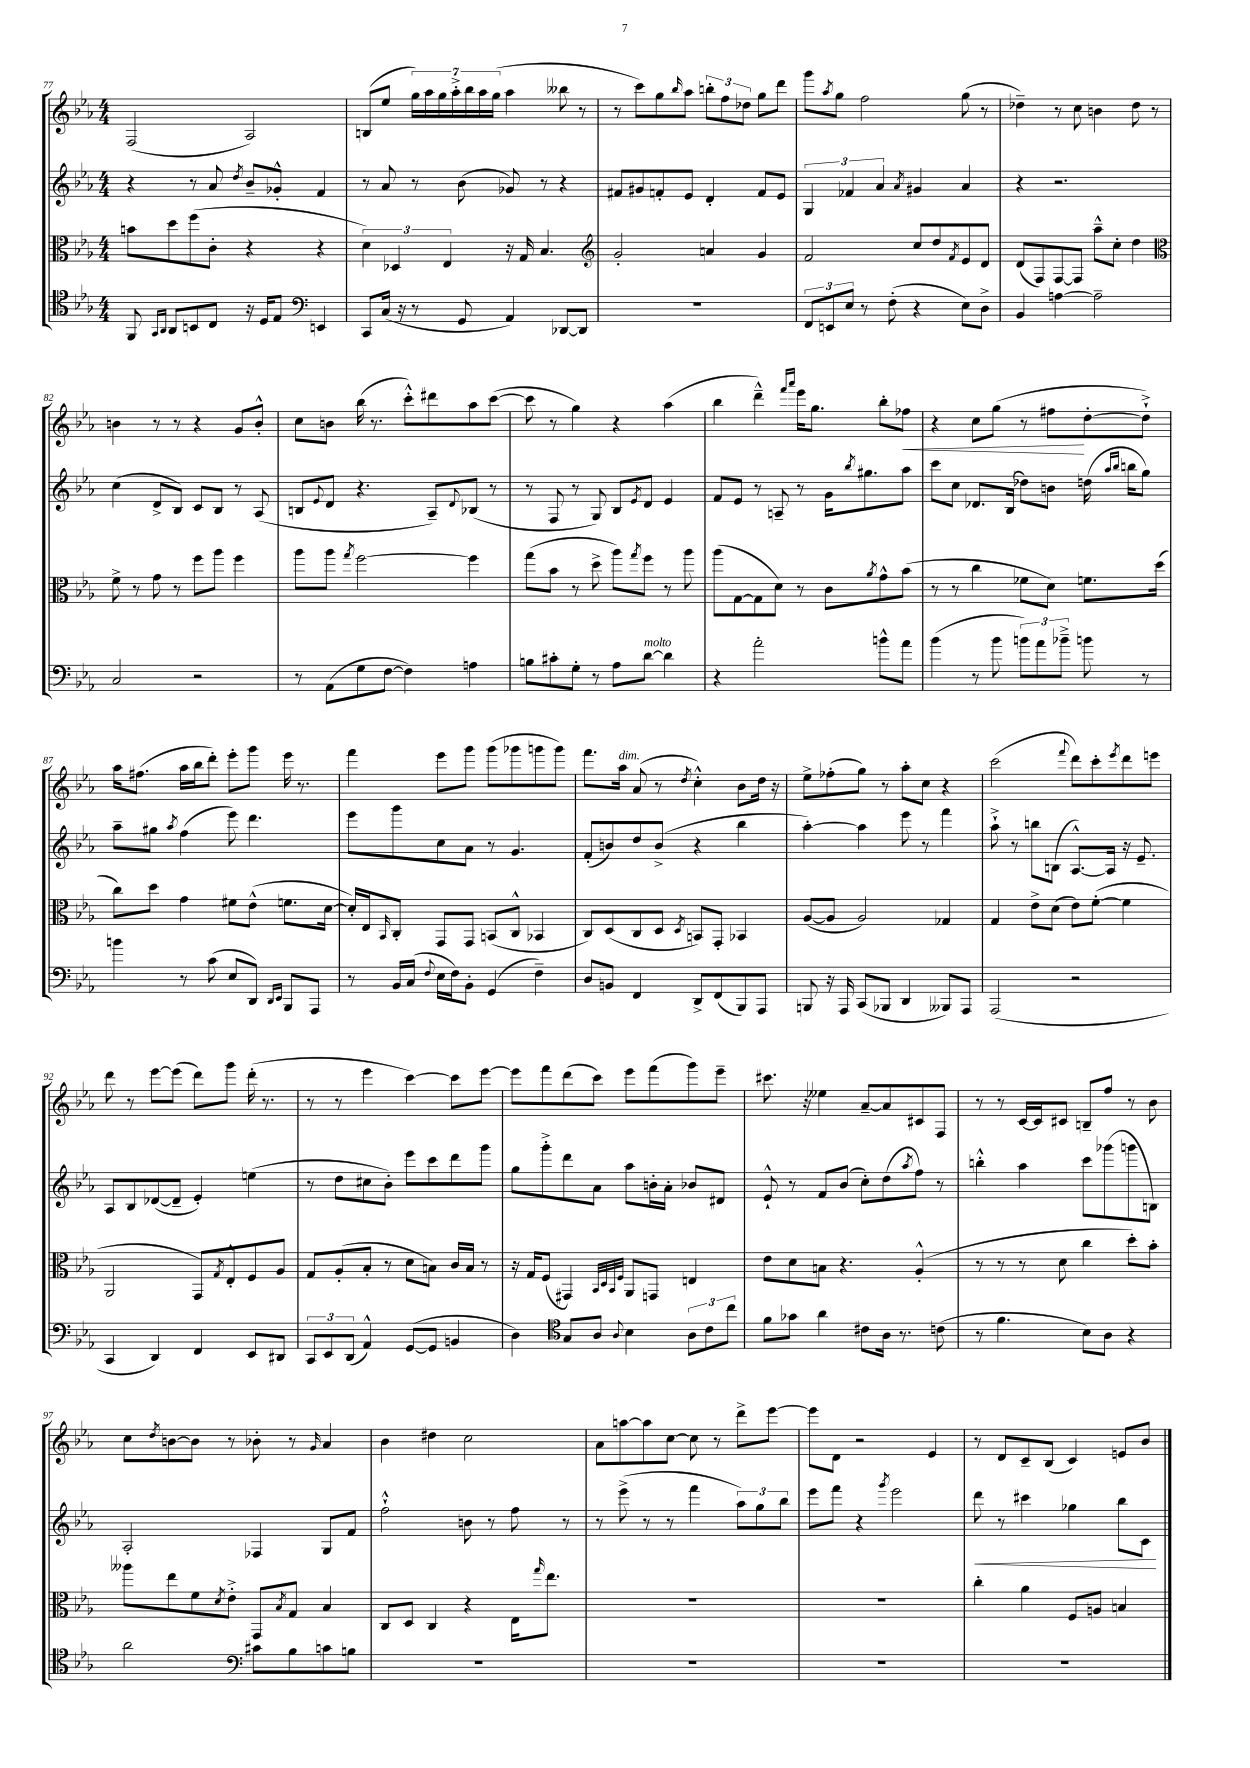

**kern	**kern	**kern	**dynam	**kern	**dynam
*part4	*part3	*part2	*part2	*part1	*part1
*staff4	*staff3	*staff2	*staff2	*staff1	*staff1
*clefC4	*clefC3	*clefG2	*	*clefG2	*
*k[b-e-a-]	*k[b-e-a-]	*k[b-e-a-]	*	*k[b-e-a-]	*
*M4/4	*M4/4	*M4/4	*	*M4/4	*
=77	=77	=77	=77	=77	=77
8FF/	8bn\L	4r	.	(2F/	.
16qqGG/LL	.	.	.	.	.
16qqAA-/JJ	.	.	.	.	.
8AA-/L	8dd\	.	.	.	.
8BBn/	(8ff\	8r	.	.	.
8C/J	8c'\J	8a-/	.	.	.
.	.	8qdd/	.	.	.
16r	4r	8b-~/L	.	2A-/)	.
16D/KL	.	.	.	.	.
8E-/J	.	8g-X'^^/J	.	.	.
*clefF4	*	*	*	*	*
4EEn/	4r	4f/	.	.	.
=78	=78	=78	=78	=78	=78
8CC/L	6d\)	8r	.	(8Bn/L	.
(16C/Jk	.	8a-/	.	8ee-/J	.
.	6D-X/	.	.	.	.
16r	.	.	.	.	.
8r	.	8r	.	28gg\LL)	.
.	.	.	.	28aa-\	.
.	.	.	.	28gg\	.
.	6E-/	.	.	.	.
.	.	.	.	28aa-'^\	.
8GG/	.	(8b-\	.	.	.
.	.	.	.	28bb-\	.
.	.	.	.	28aa-\	.
.	.	.	.	(28gg\JJ	.
4AA-/)	16r	8g-X/)	.	4aa-\	.
.	16G/	.	.	.	.
.	4.B-/	8r	.	.	.
[8DD-X/L	.	4r	.	8bb--X\	.
8DD-/J]	.	.	.	8r	.
=79	=79	=79	=79	=79	=79
*	*clefG2	*	*	*	*
1r	2g'/	8f#X/L	.	8r	.
.	.	8g#X/	.	8ccc\L)	.
.	.	8fn'/	.	8gg\	.
.	.	.	.	16qqbb-/	.
.	.	8e-/J	.	8aa-\J	.
.	4an/	4d'/	.	12bbn'\L	.
.	.	.	.	12ff\	.
.	.	.	.	12dd-X\J	.
.	4g/	8f/L	.	8gg\L	.
.	.	8e-/J	.	8ddd\J	.
=80	=80	=80	=80	=80	=80
12FF/L	2f/	6G/	.	8ggg\L	.
12EEn/	.	.	.	.	.
.	.	.	.	8qaa-/	.
.	.	.	.	8gg\J	.
12E-/J	.	6f-X/	.	.	.
8r	.	.	.	2ff\	.
.	.	6a-/	.	.	.
(8F'\	.	.	.	.	.
.	.	8qa-/	.	.	.
4r	8cc/L	4g#X/	.	.	.
.	8dd/	.	.	.	.
.	8qf/	.	.	.	.
8E-\L)	8e-/	4a-/	.	(8gg\	.
8D^\J	8d/J	.	.	8r	.
=81	=81	=81	=81	=81	=81
4BB-/	(8d/L	4r	.	4dd-X~\)	.
.	8F/)	.	.	.	.
[4An\	[8F/	2.r	.	8r	.
.	8F/J]	.	.	8cc\	.
2A~\]	8aa-~^^\L	.	.	4bn\	.
.	8cc'\J	.	.	.	.
.	4dd\	.	.	8dd-\	.
.	.	.	.	8r	.
!!LO:LB:g=z
=82	=82	=82	=82	=82	=82
*	*clefC3	*	*	*	*
2C/	8f^\	(4cc\	.	4bn\	.
.	8r	.	.	.	.
.	8g\	8d^/L	.	8r	.
.	8r	8B-/J)	.	8r	.
2r	8ff\L	8c/L	.	4r	.
.	8aa-\J	8B-/J	.	.	.
.	4ff\	8r	.	8g/L	.
.	.	(8A-/	.	8b'^^/J	.
=83	=83	=83	=83	=83	=83
8r	8aa-\L	8Bn/L	.	8cc\L	.
.	.	8qqe-/	.	.	.
(8AA-\L	8aa-\J	8d/J	.	8bn\J	.
.	8qgg/	.	.	.	.
8G\	[2ff\	4.r	.	(16bb-\	.
.	.	.	.	8.r	.
[8F\J	.	.	.	.	.
4F\])	.	.	.	8ccc'^^\L)	.
.	.	8A-~/L)	.	8ddd#X\	.
.	.	8qqd/	.	.	.
4An\	4ff\]	(8B-X/J	.	8aa-\	.
.	.	8r	.	([8ccc\J	.
=84	=84	=84	=84	=84	=84
8Bn\L	(8gg\L	8r	.	8ccc\]	.
8c#X'\	8b-\J	8F/	.	8r	.
8G'\J	8r	8r	.	4gg\)	.
8r	8dd^\	8G/)	.	.	.
8A-\L	8aa-\L)	8B-/L	.	4r	.
.	8qgg/	8qe-/	.	.	.
!LO:TX:a:i:t=molto	!	!	!	!	!
[8d\J	8ff\J	8d/J	.	.	.
4d\]	8r	4e-/	.	(4aa-\	.
.	8aa-\	.	.	.	.
=85	=85	=85	=85	=85	=85
4r	(8aa-\L	8f/L	.	4bb-\	.
.	[8G\	8e-/J	.	.	.
2a-'\	8G\]	8r	.	4ddd~^^\)	.
.	8d\J)	8An~/	.	.	.
.	.	.	.	16qqfff/LL	.
.	.	.	.	16qqaaa-/JJ	.
.	8r	8r	.	16eee-\KL	.
.	.	.	.	8.gg\J	.
.	8c\L	16g\KL	.	.	.
.	.	8qbb-/	.	.	.
.	.	8.gg#X\	.	.	.
.	8qa-/	.	.	.	.
8bn^^\L	8g^^\	.	.	8bb-'\L	.
!	!	!	!	!	!LO:HP:b
8a-\J	(8b-\J	8aa-\J	.	8ff-X\J	<
=86	=86	=86	=86	=86	=86
(4b-\	8r	8ccc\L	.	4r	.
.	8r	8cc\J	.	.	.
8r	4cc\	8.d-X/L	.	8cc\L	.
8b-\	.	.	.	(8gg\J	.
.	.	(16B-/Jk	.	.	.
12bn\L)	8f-X\L	8dd-X\L)	.	8r	.
12a-\	.	.	.	.	.
.	8d\J)	8bn\J	.	8ff#X\L	.
12b-X~^\J	.	.	.	.	.
8bn\	8.fn\L	(16ddn\	.	[8dd'\	[
.	.	16qqaa-/LL	.	.	.
.	.	16qqbb-/JJ	.	.	.
.	.	16bbn\KL	.	.	.
8r	.	8gg\J)	.	8dd`^\J])	.
.	(16dd\Jk	.	.	.	.
!!LO:LB:g=z
=87	=87	=87	=87	=87	=87
4bn\	8cc\L)	8aa-~\L	.	16aa-\KL	.
.	.	.	.	(8.ff#X\J	.
.	8dd\J	8gg#X\J	.	.	.
.	.	8qaa-/	.	.	.
8r	4g\	(4ff\	.	16aa-\LL	.
.	.	.	.	16bb-\J	.
(8c\	.	.	.	8ddd'\J)	.
8E-/L	8f#X\L	8eee-\)	.	8eee-'\L	.
8DD/J)	(8e-^^\J	4.ddd\	.	8ggg\J	.
16qqDD/LL	.	.	.	.	.
16qqEE-/JJ	.	.	.	.	.
8BBB-/L	8.fn\L	.	.	16eee-\	.
.	.	.	.	8.r	.
8AAA-/J	.	.	.	.	.
.	[16d\Jk	.	.	.	.
=88	=88	=88	=88	=88	=88
8r	16d'/LL])	8eee-\L	.	4fff\	.
.	16E-/J	.	.	.	.
.	16qqBB-/	.	.	.	.
16BB-/LL	8C'/J	8ggg\	.	.	.
(16C/JJ	.	.	.	.	.
8qqF/	.	.	.	.	.
16E-\LL	8GG/L	8cc\	.	8eee-\L	.
16F\J)	.	.	.	.	.
8BB-'\J	8GG/J	8a-\J	.	8ggg\J	.
(4GG/	(8BBn/L	8r	.	(8ggg\L	.
.	8C^^/J	4.g/	.	8ggg-X\	.
4F~\)	4BB-X/	.	.	8gggn\	.
.	.	.	.	8ggg\J)	.
=89	=89	=89	=89	=89	=89
8D/L	8C/L)	(8f'/L	.	8.fff\L	.
8BBn/J	(8D/	8bn/)	.	.	.
!	!	!	!	!LO:TX:a:i:t=dim.	!
.	.	.	.	16aa-\Jk	.
4FF/	8C/	8dd/	.	(8a-/	.
.	8D/J	(8b^/J	.	8r	.
.	8qD/	.	.	8qdd/	.
8DD^/L	8BBn/L)	4r	.	4cc'^^\)	.
(8FF/	8GG'/J	.	.	.	.
8BBB-/)	4BB-X/	4bb-\	.	8b-\L	.
8AAA-/J	.	.	.	16dd\Jk	.
.	.	.	.	16r	.
=90	=90	=90	=90	=90	=90
8BBBn/	([8A-/L	[4aa-'\)	.	8ee-^\L	.
16r	8A-/J]	.	.	(8ff-X'\	.
16AAA-/	.	.	.	.	.
(8CC/L	2A-/)	4aa-\]	.	8gg\J)	.
8BBB-X/J	.	.	.	8r	.
4DD/	.	8eee-\	.	8aa-'\L	.
.	.	8r	.	8cc\J	.
8BBB--X/L)	4G-X/	4fff\	.	4r	.
8AAA-/J	.	.	.	.	.
=91	=91	=91	=91	=91	=91
(2AAA-/	4G/	8aa-`^\	.	(2ccc\	.
.	.	8r	.	.	.
.	8e-^\L	8bbn\L	.	.	.
.	(8d\J	(8Bn\J	.	.	.
.	.	.	.	8qqfff/	.
2r	8e-\L)	[8.A-^^/L)	.	8ddd\L)	.
.	([8f'\J	.	.	8ccc'\	.
.	.	16A-/Jk]	.	.	.
.	.	.	.	8qeee-/	.
.	4f\]	16r	.	8ddd\	.
.	.	8.e-~/	.	.	.
.	.	.	.	8eeen\J	.
!!LO:LB:g=z
=92	=92	=92	=92	=92	=92
4CC/	2AA-/	8A-/L	.	8ddd\	.
.	.	8B-/	.	8r	.
4DD/)	.	([8d-X/	.	[8eee-\L	.
.	.	8d-~/J]	.	(8eee-\J]	.
4FF/	8GG/L)	4e-'/)	.	8ddd\L)	.
.	8qG/	.	.	.	.
.	8E-'^^/	.	.	8ggg\J	.
8EE-/L	8F/	(4een\	.	(16ddd'\	.
.	.	.	.	8.r	.
8DD#X/J	8A-/J	.	.	.	.
=93	=93	=93	=93	=93	=93
12CC/L	8G/L	8r	.	8r	.
12EE-/	.	.	.	.	.
.	(8A-'/	8dd\L	.	8r	.
(12DD/J	.	.	.	.	.
4AA-^^/)	8B-'/J	8cc#X\	.	4eee-\	.
.	8r	8b-'\J)	.	.	.
([8GG/L	8d\L	8eee-\L	.	[4ccc\)	.
8GG/J]	8Bn\J)	8ccc\	.	.	.
4BBn/	16c/LL	8ddd\	.	8ccc\L]	.
.	16B/JJ	.	.	.	.
.	8r	8ggg\J	.	[8eee-\J	.
=94	=94	=94	=94	=94	=94
4D\)	16r	8gg\L	.	8eee-\L]	.
.	16G/KL	.	.	.	.
.	(8F/J	8ggg'^\	.	8fff\	.
*clefC4	*	*	*	*	*
8G/L	4GG#X/)	8ddd\	.	(8ddd\	.
8A-/J	.	8a-\J	.	8ccc\J)	.
.	32qqBB-/LLL	.	.	.	.
.	32qqD/	.	.	.	.
.	32qqBB-/	.	.	.	.
8qqA-/	32qqF/JJJ	.	.	.	.
4B-\	8AA-/L	8aa-\L	.	8eee-\L	.
.	8GGn/J	16bn'\L	.	(8fff\	.
.	.	16a-'\JJ	.	.	.
12A-\L	4En/	8b-X/L	.	8ggg\)	.
12c\	.	.	.	.	.
.	.	8d#X/J	.	8eee-~\J	.
12cc\J	.	.	.	.	.
=95	=95	=95	=95	=95	=95
8f\L	8e-\L	8e-`^^/	.	8.ccc#X\	.
8g-X\J	8d\	8r	.	.	.
.	.	.	.	16r	.
4a-\	8Bn\J	8f/L	.	4ee--X\	.
.	4.r	(8b-/J	.	.	.
8c#X\L	.	8cc'\L)	.	[8a-~/L	.
16A-\Jk	.	(8dd\	.	8a-/]	.
8.r	.	.	.	.	.
.	.	8qaa-/	.	.	.
.	(4A-'^^/	8ff\J)	.	8c#X/	.
(8cn\	.	8r	.	8F/J	.
=96	=96	=96	=96	=96	=96
8r	8r	4bbn'^^\	.	8r	.
4.f\	8r	.	.	8r	.
.	8r	4aa-\	.	[16c/LL	.
.	.	.	.	16c/J]	.
.	8d\	.	.	8c#X/J	.
8B-\L)	4cc\	8ccc\L	.	8Bn~/L	.
8A-\J	.	(8ggg-X\	.	8ff/J	.
4r	8dd'\L)	8gggn\	.	8r	.
.	8b-'\J	8Bn\J)	.	8b-\	.
!!LO:LB:g=z
=97	=97	=97	=97	=97	=97
2a-\	8aa--X\L	2A-'/	.	8cc\L	.
.	.	.	.	8qdd/	.
.	8ee-\	.	.	[8bn\	.
.	8f\	.	.	8b\J]	.
.	8qd/	.	.	.	.
.	8e-'^\J	.	.	8r	.
*clefF4	*	*	*	*	*
8c#X\L	8GG/L	4F-X/	.	8b-X'\	.
.	8qB-/	.	.	.	.
8B-\	8G/J	.	.	8r	.
.	.	.	.	16qqg/	.
8cn\	4B-/	8G/L	.	4a-/	.
8Bn\J	.	8f/J	.	.	.
=98	=98	=98	=98	=98	=98
1r	8C/L	2ff`^^\	.	4b-\	.
.	8D/J	.	.	.	.
.	4C/	.	.	4dd#X\	.
.	4r	8bn\	.	2cc\	.
.	.	8r	.	.	.
.	16E-\KL	8ff\	.	.	.
.	16qqgg/	.	.	.	.
.	8.ee-\J	.	.	.	.
.	.	8r	.	.	.
=99	=99	=99	=99	=99	=99
1r	1r	8r	.	8a-\L	.
.	.	(8eee-^\	.	[8aan\	.
.	.	8r	.	8aa\]	.
.	.	8r	.	[8cc\J	.
.	.	4fff\	.	8cc\]	.
.	.	.	.	8r	.
.	.	12aa-\L)	.	8ddd^\L	.
.	.	12gg\	.	.	.
.	.	.	.	[8eee-\J	.
.	.	12bb-\J	.	.	.
=100	=100	=100	=100	=100	=100
1r	1r	8eee-\L	.	8eee-\L]	.
.	.	8fff\J	.	8d\J	.
.	.	4r	.	2r	.
.	.	8qggg/	.	.	.
.	.	2eee-\	.	.	.
.	.	.	.	4e-/	.
=101	=101	=101	=101	=101	=101
!	!	!	!LO:HP:b	!	!
1r	4cc'\	8ddd\	<	8r	.
.	.	8r	.	8d/L	.
.	4a-\	4ccc#X\	.	8c~/	.
.	.	.	.	(8B-/J	.
.	8F/L	4gg-X\	.	4c/)	.
.	8An/J	.	.	.	.
.	4Bn/	8bb-\L	.	8en/L	.
.	.	8c\J	.	8b-/J	.
.	.	.	[	.	.
==	==	==	==	==	==
*-	*-	*-	*-	*-	*-
